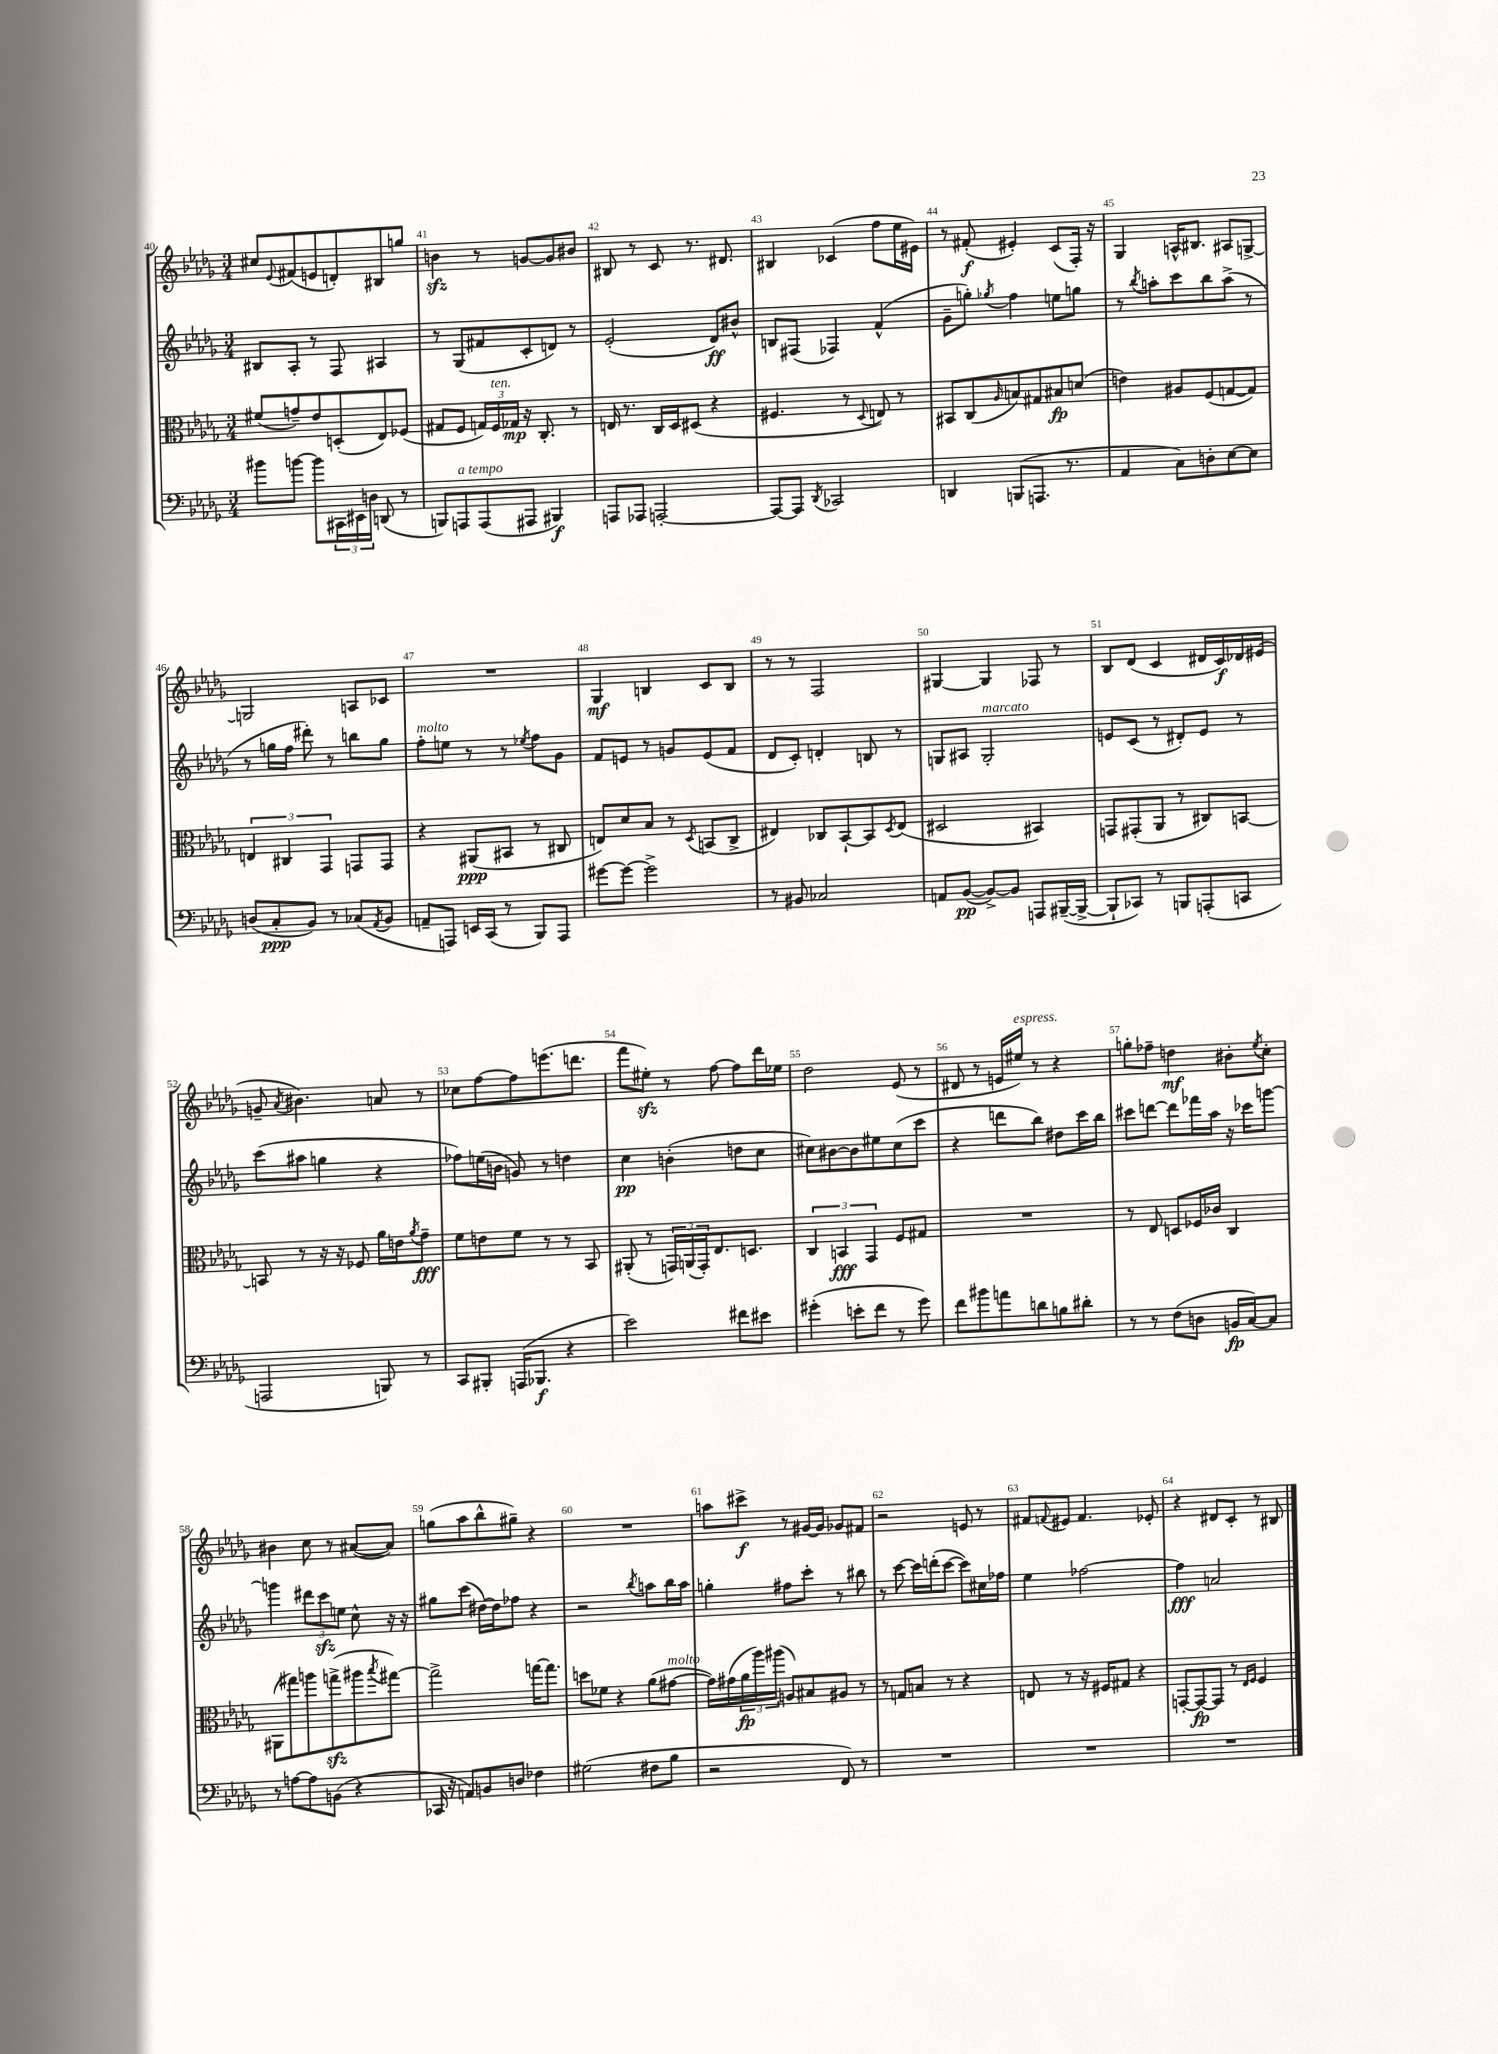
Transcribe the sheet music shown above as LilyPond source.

<<
\new StaffGroup <<
\new Staff = "s0" {
    \clef treble \key des \major \numericTimeSignature \time 3/4
    cis''8 \appoggiatura { ees'8 } fis'8( e'8 d'8-.) bis8 g''8 |
    b'4\sfz r8 g'8~ g'8 bis'8 |
    bis8 r8 c'8 r8. dis'8. |
    bis4 ces'4( f''8 ees''16 eis'16) |
    r8 fis'8-.\f( eis'4-.) c'8( f16-.) r16 |
    ges4 a16-^ bis8. ais8 g8~-> |
    g2 a8 ces'8 |
    R2. |
    ges4\mf b4 c'8 b8 |
    r8 r8 f2 |
    gis4~ gis4 fes8 r8 |
    bes8 des'8( c'4 dis'16 c'16\f) des'16 eis'16( |
    g'8-- \acciaccatura { aes'8 } bis'4.) a'8 r8 |
    ces''8 f''8~ f''8 e'''8.( d'''8. |
    f'''8 eis''8-.\sfz) r8 f''8~ f''8 des'''16 ees''16 |
    des''2 ees'8( r8 |
    dis'8 r8 e'16 eis''16^\markup { \italic "espress." }) r8 r4 |
    g''8-. fes''8-- d''4\mf bis'8-. \acciaccatura { ees''8 } c''8-. |
    bis'4 c''8 r8 ais'8~( ais'8) |
    g''8( aes''8 bes''8-^ gis''8--) r4 |
    R2. |
    a''8 cis'''8->\f r8 gis'16~ gis'16 ges'8 fis'8 |
    r2 e'8 r8 |
    fis'8 \appoggiatura { f'8 } eis'8 f'4. ees'8-. |
    r4 dis'8 c'8-. r8 bis8 \bar "|." |
}
\new Staff = "s1" {
    \clef treble \key des \major \numericTimeSignature \time 3/4
    bis8 aes8-. r8 f8 ais4 |
    r8 ges8( fis'8 c'8-. d'8) r8 |
    ees'2-.( des'8\ff) bis'8-^ |
    b8 fis8( fes4) f'4-^( |
    ges'8-- g''8-.) \acciaccatura { ges''8 } f''4 e''8 g''8 |
    r8 \acciaccatura { bes''8 } a''8-. c'''8 bes''8 a''8->( r8 |
    r8 g''16 f''16 dis'''8-.) r8 b''8 g''8 |
    f''8-.^\markup { \italic "molto" } e''8 r8 r8 \acciaccatura { ees''8 } f''8 ges'8 |
    f'8 e'8 r8 g'8 e'8( f'8 |
    des'8 c'8-.) d'4-. b8 r8 |
    g8 ais8 g2-.^\markup { \italic "marcato" } |
    e'8 c'8( r8 dis'8-.) e'8 r8 |
    c'''8( ais''8 g''4 r4 |
    fes''8) e''16( b'16 g'8) r8 d''4 |
    c''4\pp b'4-.( d''8 c''8 |
    cis''8) bis'8~ bis'8 eis''8 cis''8( c'''8 |
    r4 d'''8 bes''8) dis''8 c'''16 bes''16 |
    cis'''8 d'''8~ d'''8 fes'''16 aes''16 r16 ces'''16 g'''8~ |
    g'''4 \tuplet 3/2 { dis'''8 c'''8\sfz e''8 } c''8-^ r16 r16 |
    gis''8 c'''8( dis''16~) dis''16 fes''8 r4 |
    r2 \acciaccatura { bes''8 } a''8 bes''16 a''16 |
    g''4-. fis''8 c'''8-. r8 bis''8 |
    r8 c'''8~ c'''16 d'''16-.( c'''8~ c'''8) cis''16 fes''16 |
    ees''4 fes''2~ |
    fes''4\fff a'2 \bar "|." |
}
\new Staff = "s2" {
    \clef alto \key des \major \numericTimeSignature \time 3/4
    fis'8( g'8--) ees'8 d8-.( ees8) fes8( |
    gis8 f8 \tuplet 3/2 { g16) f16^\markup { \italic "ten." } ges16\mp } r16 c8.-. r8 |
    e16 r8. c16 des16 dis8( r4 |
    fis4. r8 \appoggiatura { des8 } e8) r8 |
    bis,8 c8( \grace { aes16 } b8) gis8 bis8\fp d'8( |
    e'4) ais8 f8( g8~ g8) |
    \tuplet 3/2 { e4 cis4 ges,4 } g,8 g,8 |
    r4 ais,8\ppp( bis,8 r8 cis8 |
    e8) des'8 bes8 r8 \acciaccatura { des8 } b,8( c8-> |
    eis4) ces8 bes,8~-! bes,8 \acciaccatura { des8 } eis8( |
    dis2 bis,4) |
    g,8 gis,8-.( aes,8 r8 cis8) b,8~ |
    b,8 r8 r16 r16 fes8 aes'16 e'16 \acciaccatura { aes'8 } ges'8--\fff |
    f'8 e'8 f'8 r8 r8 bes,8 |
    ais,8-.( r8 \tuplet 3/2 { g,16) a,16( g,16-.) } ees8. d8. |
    \tuplet 3/2 { c4 b,4\fff ges,4 } f8 gis8 |
    R2. |
    r8 ees8 d8 fes16 ces'16 c4 |
    ais,8( gis''8) a''8 g''8->\sfz( ais''8 \acciaccatura { bes''8 } gis''8~) |
    gis''2-> g''16~ g''8. |
    d''8 fes'8 r4 aes'8( gis'8~^\markup { \italic "molto" } |
    gis'16) gis'16( \tuplet 3/2 { aes'16\fp aes''16) ais''16( } a8) bis8 ais8 r8 |
    r8 g8 b8 r8 r4 |
    e8 r8 r16 fis16 gis8 r4 |
    g,8~-. g,8~\fp g,8 r8 \grace { ees16 f16 } f4 \bar "|." |
}
\new Staff = "s3" {
    \clef bass \key des \major \numericTimeSignature \time 3/4
    bis'8 b'8~ b'8 \tuplet 3/2 { cis,16 eis,16 d16 } d,8( r8 |
    b,,8) a,,8^\markup { \italic "a tempo" } a,,8( ais,,8 bis,,4\f) |
    a,,8 aes,,8 a,,2~-. |
    a,,8~ a,,8 \acciaccatura { des,8 } ces,2 |
    d,4 b,,8( a,,8. r8. |
    aes,4 c8) d8-. ees8~ ees8 |
    d8( c8-.\ppp bes,8) r8 ces8( \acciaccatura { aes,8 } bes,8 |
    a,8-- a,,8) e,16 c,16( r8 bes,,8) a,,8 |
    gis'8~ gis'8~ gis'2-> |
    r8 bis,8 ces2 |
    a,8 bes,8~\pp( bes,8~->) bes,8 a,,8 bis,,16~--( bis,,16~-> |
    bis,,8-! ces,8) r8 b,,8 a,,8-.( c,8 |
    a,,2 b,,8) r8 |
    c,8 bis,,8-. a,,16( bes,,8.\f r4 |
    ees'2) fis'8 eis'8 |
    gis'4-.( e'8-. f'8 r8 gis'8) |
    f'8 bis'8 a'8 d'8 b8 dis'8-. |
    r8 r8 f8( d8 b,16\fp c16~) c8 |
    r8 a8~ a8 b,8( r4 |
    ces,16 r16 a,8) b,8 d8 fes4 |
    gis2( fis8 bes8 |
    r2 f,8) r8 |
    R2. |
    R2. |
    R2. \bar "|." |
}
>>
>>
\layout { \context { \Score currentBarNumber = #40 \override BarNumber.break-visibility = ##(#f #t #t) barNumberVisibility = #all-bar-numbers-visible } }
